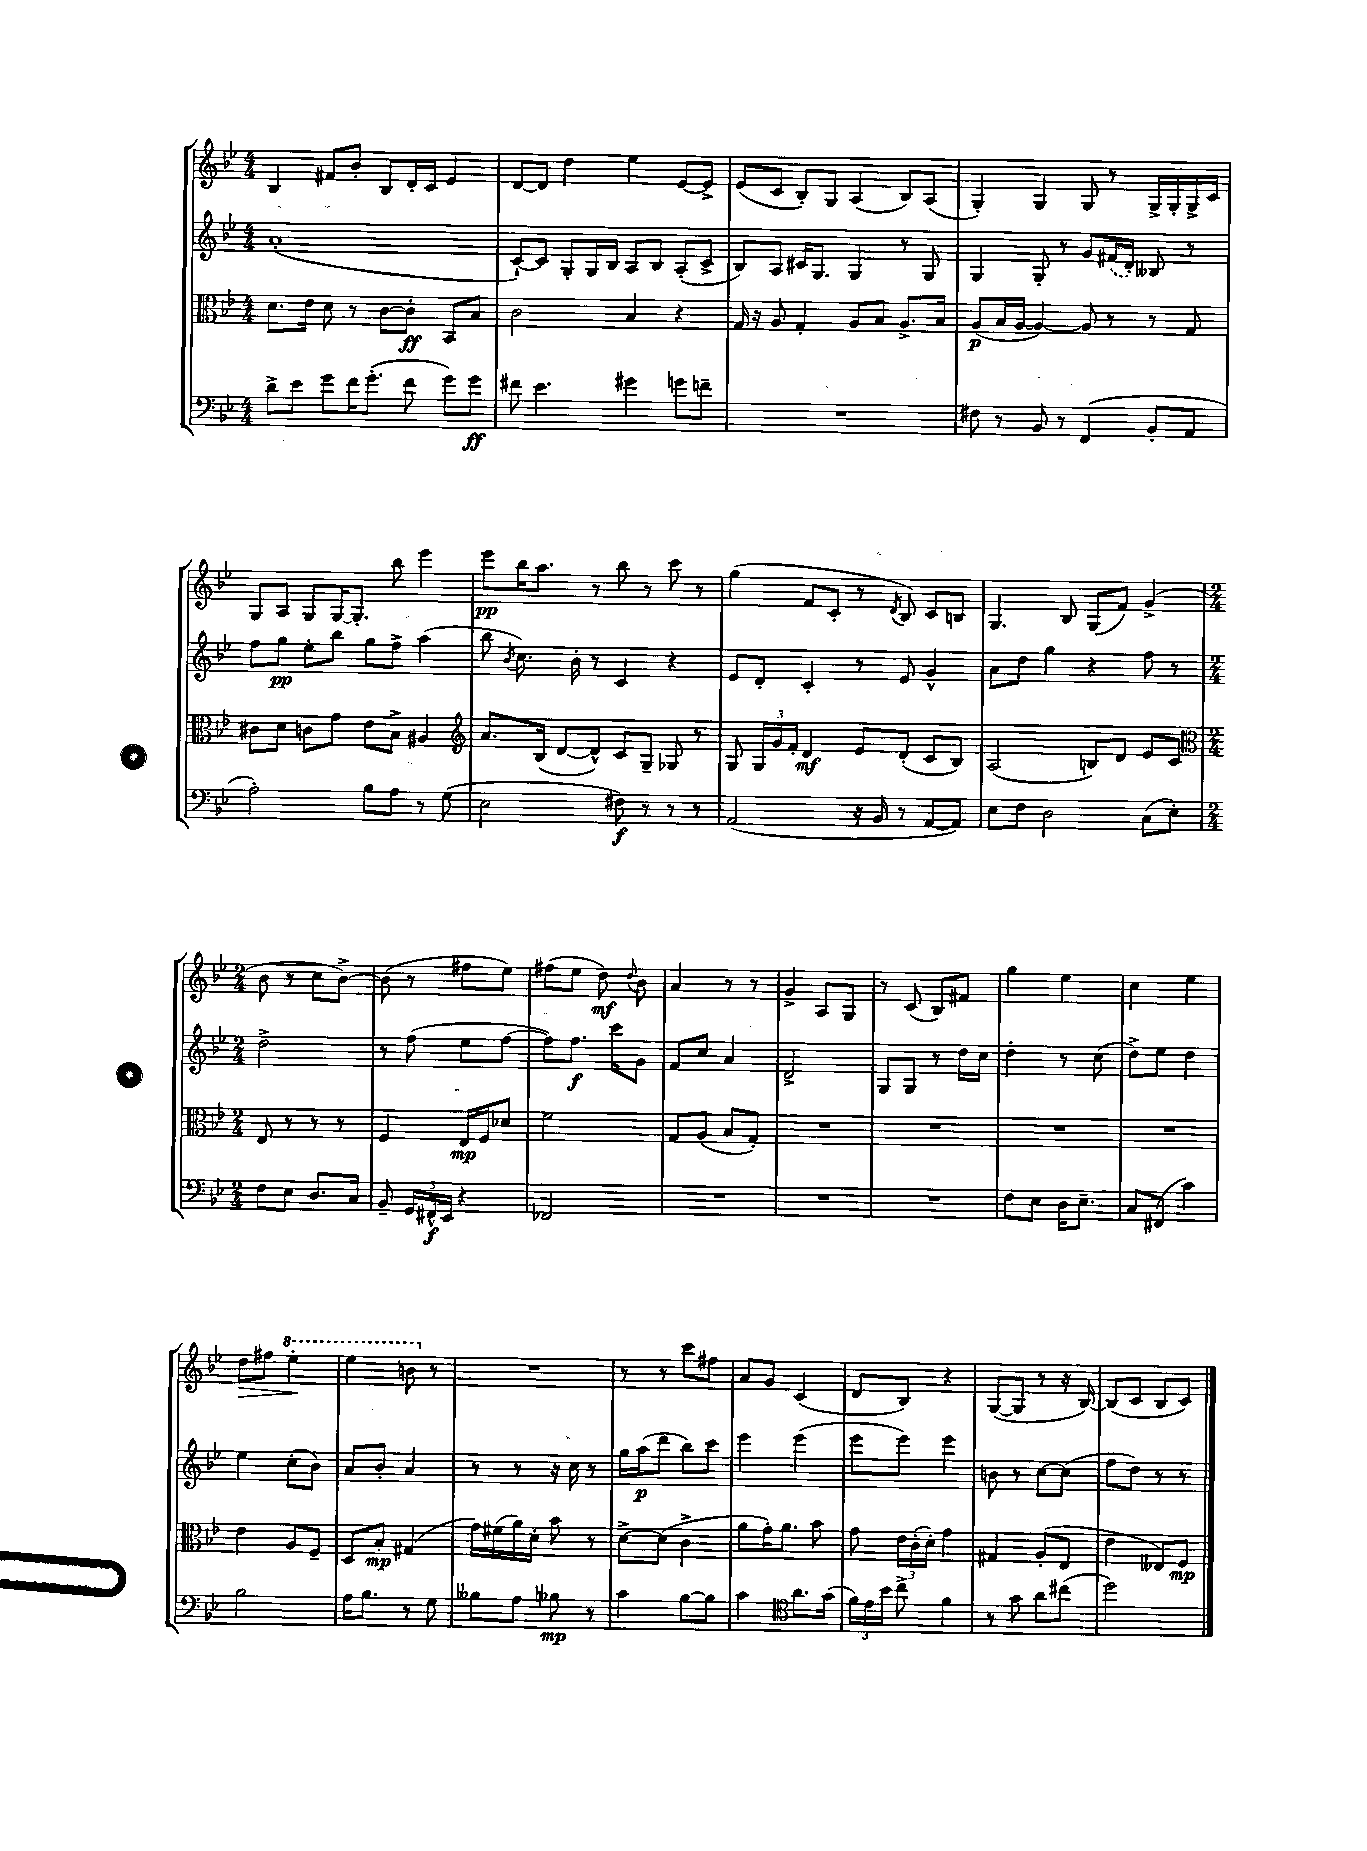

**kern	**kern	**kern	**kern
*staff4	*staff3	*staff2	*staff1
*clefF4	*clefC3	*clefG2	*clefG2
*k[b-e-]	*k[b-e-]	*k[b-e-]	*k[b-e-]
*M4/4	*M4/4	*M4/4	*M4/4
8d^	8.d	(1a'	4B-
8e-	.	.	.
.	16e-	.	.
8g	8d	.	8f#
16f	8r	.	8b-'
(8.g'	.	.	.
.	[8c	.	8B-
8f	8c']	.	16d'
.	.	.	16c
8g)	8BB-	.	4e-
8g	8B-	.	.
=	=	=	=
8f#	2c	[8c`)	[8d
4.e-	.	8c]	8d]
.	.	8G'	4dd
.	.	16G	.
.	.	16B-	.
4g#	4B-	8A	4ee-
.	.	8B-	.
8g	4r	(8A'	[8e-
8f~	.	8c^	8e-^]
=	=	=	=
1r	16G	8B-)	(8e-
.	16r	.	.
.	8A	8A	8c
.	4G'	16c#	8B-')
.	.	8.G	.
.	.	.	8G
.	8A	4G	(4A
.	8B-	.	.
.	8.A^	8r	8B-)
.	.	8G	(8A
.	16B-	.	.
=	=	=	=
8F#	(8A	4G	4G')
8r	16B-	.	.
.	[16A	.	.
8BB-	4A_)	8G'	4G
8r	.	8r	.
(4FF	8A]	8g	8G
.	8r	(16f#	8r
.	.	16d')	.
8BB-'	8r	8B--	16G^
.	.	.	16G'
8AA	8G	8r	16G^
.	.	.	16c
=	=	=	=
2A')	8c#	8ff	8G
.	8d	8gg	8A
.	8c	8ee-'	8G
.	8g	8bb-	[16G
.	.	.	8.G']
8B-	8e-	8gg	.
8A	8B-^	8ff^	8bb-
8r	4A#	(4aa	4eee-
(8G	.	.	.
=	=	=	=
*	*clefG2	*	*
2E-	8.a	8bb-	8eee-
.	.	8qb-	.
.	.	8.cc)	16bb-
.	(16B-	.	8.aa
.	[8d	.	.
.	.	16b-'	.
.	8d^^])	8r	8r
8F#)	8c	4c	8bb-
8r	8G~	.	8r
8r	8G-	4r	8ccc
8r	8r	.	8r
=	=	=	=
(2AA	8G	8e-	(4gg
.	24G	8d'	.
.	24g	.	.
.	24f'	.	.
.	4d	4c'	8f
.	.	.	8c'
16r	8e-	8r	8r
16BB-	.	.	.
.	.	.	8qd
8r	(8d'	8e-	8B-)
[8AA	8c	4g^^	8c
8AA])	8B-)	.	8B
=	=	=	=
8E-	(2A	8a	4.G
8F	.	8dd	.
2D	.	4gg	.
.	.	.	8B-
.	8B)	4r	(8G
.	8d	.	8f)
(8C	8e-	8ff	(4g^
8E-')	8c	8r	.
=	=	=	=
*	*clefC3	*	*
*M2/4	*M2/4	*M2/4	*M2/4
8F	8E-	2dd^	8b-
8E-	8r	.	8r
8.D	8r	.	8cc
.	8r	.	[8b-^)
16C	.	.	.
=	=	=	=
8BB-~	4F	8r	(8b-]
24GG	.	(8ff	8r
24FF#^^	.	.	.
24EE-	.	.	.
4r	16E-	8ee-	8ff#
.	16F	.	.
.	8d-	[8ff	8ee-)
=	=	=	=
2FF-	2f	8ff])	(8ff#
.	.	8.ff	8ee-
.	.	.	8dd)
.	.	16ccc	.
.	.	.	8qqdd
.	.	8g	8b-
=	=	=	=
2r	8G	8f	4a
.	(8A	8cc	.
.	8B-	4a	8r
.	8G')	.	8r
=	=	=	=
2r	2r	2d^	4g^
.	.	.	8A
.	.	.	8G
=	=	=	=
2r	2r	8G	8r
.	.	8G	(8c
.	.	8r	8B-)
.	.	16dd	8f#
.	.	16cc	.
=	=	=	=
8F	2r	4dd'	4gg
8E-	.	.	.
16D	.	8r	4ee-
8.E-~	.	.	.
.	.	(8cc	.
=	=	=	=
8C	2r	8dd^)	4cc
(8FF#	.	8ee-	.
4c)	.	4dd	4ee-
=	=	=	=
2B-	4e-	4ee-	8dd
.	.	.	8ff#
.	8A	(8cc'	4eee-'
.	8F~	8b-)	.
=	=	=	=
16A	8D	8a	4eee-
8.B-	.	.	.
.	8B-'	8b-'	.
8r	(4G#	4a	8bb
8G	.	.	8r
=	=	=	=
8B--	16g)	8r	2r
.	(16f#	.	.
8A	16a)	8r	.
.	16d'	.	.
8B-	8b-	16r	.
.	.	16cc	.
8r	8r	8r	.
=	=	=	=
4c	[8d^	16gg	8r
.	.	(16aa	.
.	(8d]	8ddd	8r
[8B-	4c^	8bb-)	8ccc
8B-]	.	8ccc	8ff#
=	=	=	=
4c	8a	4eee-	8a
.	16g')	.	8g
.	8.a	.	.
*clefC4	*	*	*
8.a	.	(4eee-	(4c
.	8b-	.	.
(16g	.	.	.
=	=	=	=
24f)	8g	8eee-	8d
24e-	.	.	.
24b-	.	.	.
8cc^	24e-	8eee-)	8B-)
.	(24c'	.	.
.	24d')	.	.
4f	4g	4eee-	4r
=	=	=	=
8r	4G#	8b	([8G
8g	.	8r	8G]
8a	(8A'	[8cc	8r
(8cc#	8E-	(8cc]	16r
.	.	.	[16B-)
=	=	=	=
2dd)	4e-	8ff	(8B-]
.	.	8dd)	8c
.	8E--)	8r	8B-
.	8F	8r	8c)
==	==	==	==
*-	*-	*-	*-
